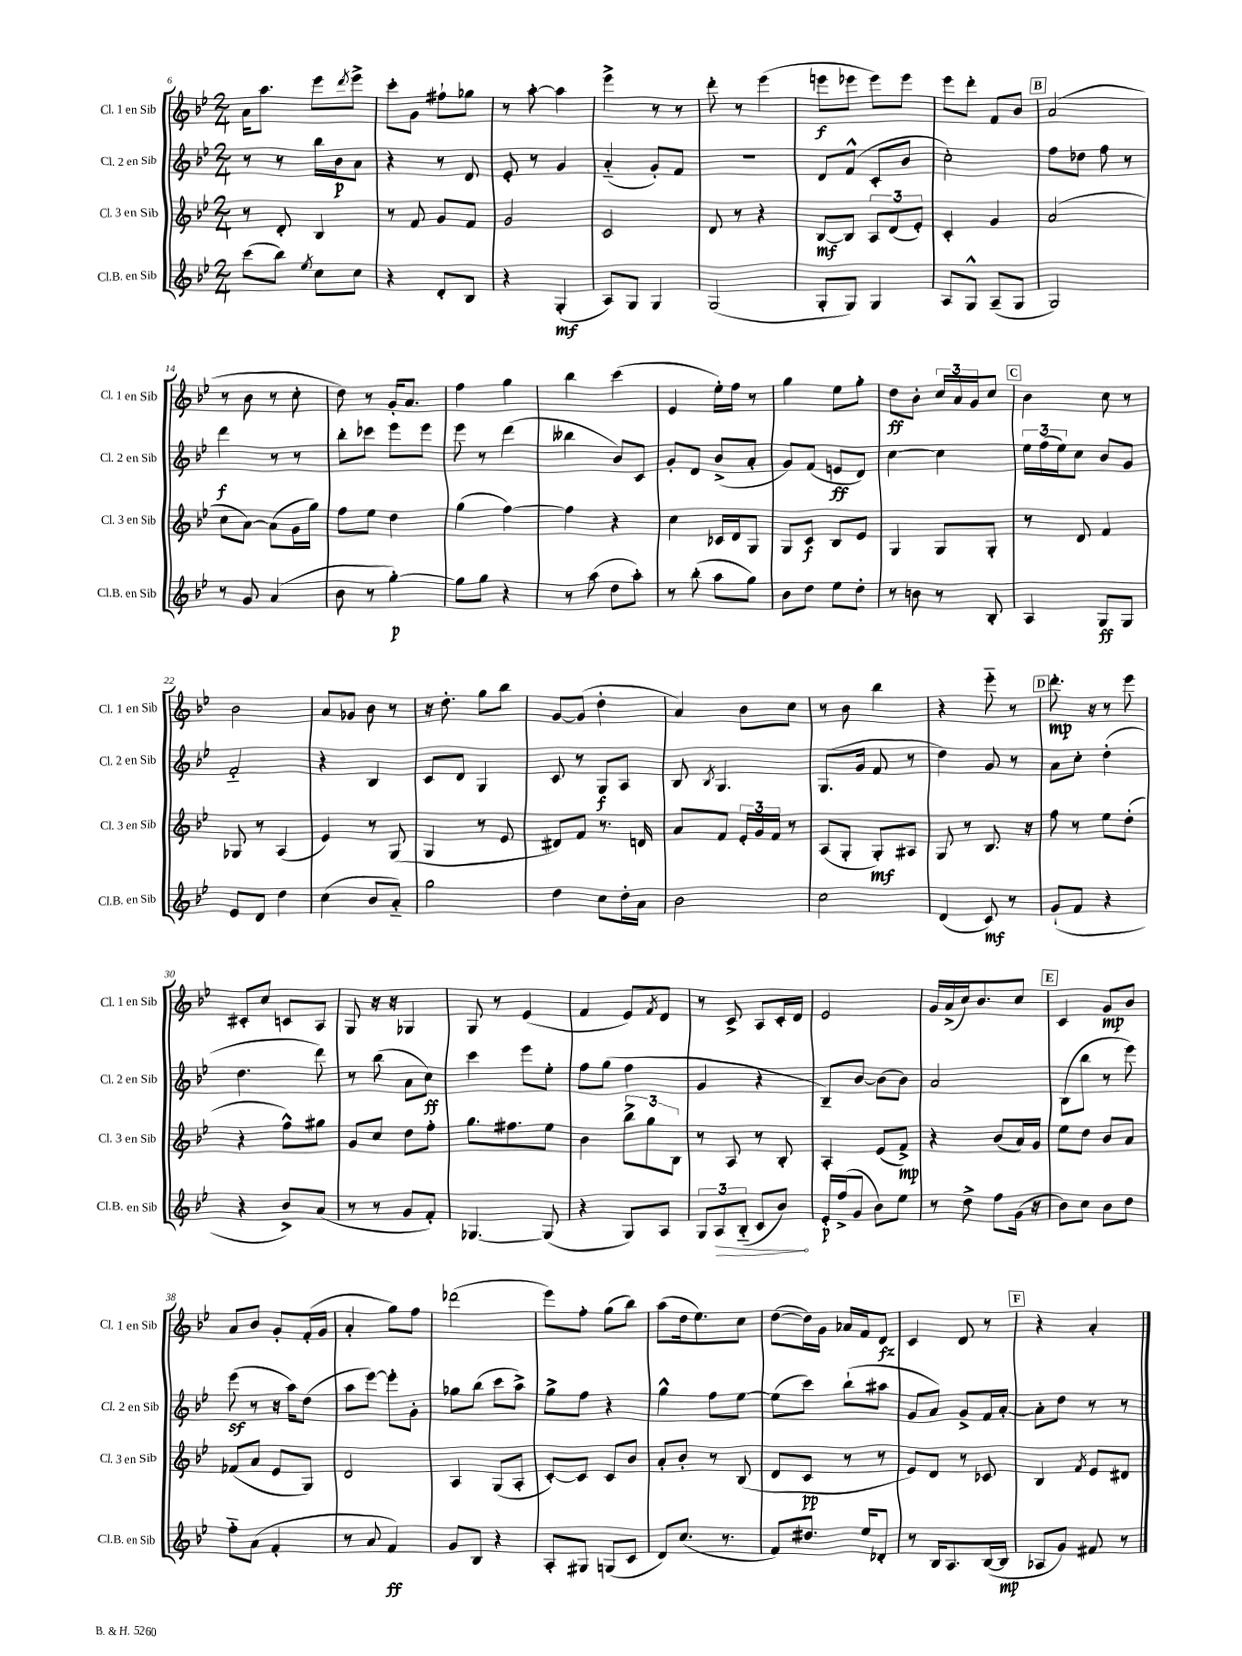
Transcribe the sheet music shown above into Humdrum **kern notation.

**kern	**kern	**kern	**kern
*staff4	*staff3	*staff2	*staff1
*clefG2	*clefG2	*clefG2	*clefG2
*k[b-e-]	*k[b-e-]	*k[b-e-]	*k[b-e-]
*M2/4	*M2/4	*M2/4	*M2/4
(8ccc\L	8r	8r	16a\LK
.	.	.	8.aa\J
8bb-\J)	8d'/	8r	.
8qee-/	.	.	.
8cc\L	4B-/	16bb-\LL	8eee-\L
.	.	16b-\J	.
.	.	.	8qddd/
8cc\J	.	8a\J	8eee-^\J
=	=	=	=
4r	8r	4r	8ccc'\L
.	8f/	.	8g\J
8d'/L	8g/L	8r	8ff#`\L
8B-/J	8f/J	8d/	8gg-\J
=	=	=	=
4r	2g/	8e-'/	8r
.	.	8r	[8aa'\
(4G'/	.	4g/	4aa\]
=	=	=	=
8A/L)	2c/	(4a'~/	4eee-^\
8G/J	.	.	.
4G/	.	8g'/L)	8r
.	.	8f/J	8r
=	=	=	=
(2G/	8d/	2r	8ddd'\
.	8r	.	8r
.	4r	.	(4eee-\
=	=	=	=
8G'/L	[8B-/L	8d/L	8eee\L
8G/J)	8B-/]J	(8f^^/J	8eee-\J
4G/	12A/L	8c'/L	8eee-\L)
.	(12d/	.	.
.	.	8b-/J	8eee-\J
.	12e-'/J)	.	.
=	=	=	=
8A/L	4c'/	2cc'\)	8eee-\L
8G^^/J	.	.	8ddd'\J
(8A~/L	4g/	.	8f/L
8G/J	.	.	8b-/J
=	=	=	=
2G/)	(2a/	8ff\L	(2a/
.	.	8dd-\J	.
.	.	8ff\	.
.	.	8r	.
=	=	=	=
8r	8cc\L	4ddd\	8r
8g/	[8a\J)	.	8b-\
(4a/	(8a\]L	8r	8r
.	16g\L	8r	8cc'\
.	16gg\JJ)	.	.
=	=	=	=
8b-\	8ff\L	8bb-'\L	8dd\)
8r	8ee-\J	8ccc-\J	8r
[4gg'\)	4dd\	8eee-\L	16g'/LK
.	.	.	8.a/J
.	.	8eee-\J	.
=	=	=	=
8gg\]L	(4gg\	8eee-\	4ff\
8gg\J	.	8r	.
4r	[4ff\)	(4ddd\	4gg\
=	=	=	=
8r	4ff\]	4bb--\	4bb-\
(8aa\	.	.	.
8dd\L	4r	8b-/L)	(4ccc\
8aa'\J)	.	8c/J	.
=	=	=	=
8r	4cc\	8g'/L	4e-/
(8bb-'\	.	8d/J	.
8aa\L	16c-/LL	(8b-^/L	16ee-'\LL)
.	16d/J	.	16ff\JJ
8gg\J)	8G/J	8a'/J	8r
=	=	=	=
8b-\L	8G/L	8g/L)	4gg\
8dd\J	8c/J	(8f/J	.
8ee-\L	8B-/L	8e/L	8ee-\L
8dd'\J	8e-/J	8d/J)	8gg'\J
=	=	=	=
8r	4G/	[4cc\	8dd\L
8b\	.	.	8b-'\J
8r	8G/L	4cc\]	24cc/LL
.	.	.	24a/
.	.	.	24g/J
8B-'/	8G'/J	.	8cc/J
=	=	=	=
4A/	8r	24ee-\LL	4b-\
.	.	(24ff\	.
.	.	24ee-\J)	.
.	8d/	8cc\J	.
8G/L	4f/	8b-/L	8cc\
8G/J	.	8g/J	8r
=	=	=	=
8e-/L	8G-/	2f'~/	2b-\
8d/J	8r	.	.
4dd\	(4A/	.	.
=	=	=	=
(4cc\	4e-/)	4r	8a/L
.	.	.	8g-/J
8b-/L	8r	4B-/	8b-\
8a'~/J)	(8G/	.	8r
=	=	=	=
2gg\	4G/	8c/L	16r
.	.	.	8.dd'\
.	.	8d/J	.
.	8r	4G/	8gg\L
.	8e-/	.	8bb-\J
=	=	=	=
4dd\	8d#/L)	8c/	[8g/L
.	8f/J	8r	(8g/]J
8cc\L	8.r	8G/L	4dd'\
16dd'\L	.	8A/J	.
16a\JJ	16d/	.	.
=	=	=	=
2b-\	8a/L	8B-/	4a/)
.	.	8qB-/	.
.	8f/J	4.G/	.
.	24e-'/LL	.	8b-\L
.	24g/	.	.
.	24f/JJ	.	.
.	8r	.	8cc\J
=	=	=	=
2cc\	(8A/L	(8.G/L	8r
.	8G'/J	.	8b-\
.	.	16g/Jk	.
.	8G'/L)	8f/	4bb-\
.	8A#/J	8r	.
=	=	=	=
(4d/	8G/	4dd\)	4r
.	8r	.	.
8c/)	8.B-/	8g/	8eee-'~\
8r	.	8r	8r
.	16r	.	.
=	=	=	=
(8g`/L	8ff\	8a\L	8.ddd'\
8f/J	8r	8cc'\J	.
.	.	.	16r
4r	8ee-\L	(4dd'\	8r
.	(8dd'\J	.	8eee-\
=	=	=	=
4r	4r	4.dd\	8c#'/L
.	.	.	8cc/J
8b-^/L)	8ff^^\L)	.	8c/L
(8a/J	8gg#\J	8ddd\)	8A/J
=	=	=	=
8r	8g/L	8r	8G/
8r	8cc/J	(8bb-\	16r
.	.	.	16r
8g/L	8dd\L	8a\L	4G-/
8f'/J)	8ff'\J	8cc\J)	.
=	=	=	=
[4.G-/	8.gg\L	4ccc\	8G/
.	.	.	8r
.	8.ff#\	.	.
.	.	8eee-\L	(4e-/
(8G-/]	8ee-\J	8ee-'\J	.
=	=	=	=
4r	4b-\	8ff\L	4f/
.	.	(8gg\J	.
8G/L)	12bb-^\L	4ff\	8e-/L)
.	12gg\	.	.
.	.	.	8qf/
8A/J	.	.	8d/J
.	12B-\J	.	.
=	=	=	=
12G/L	8r	4g/	8r
12A/	.	.	.
.	8A/	.	8c^/
(12B-'~/J	.	.	.
8c/L	8r	4r	8A/L
8b-/J)	8B-'/	.	16c'/L
.	.	.	16d/JJ
=	=	=	=
16e-'/LL	4A'/	8B-~/L)	2e-/
(16ff^/J	.	.	.
8g/J	.	[8b-/J	.
8b-\L)	(8e-/L	(8b-\]L	.
8ee-\J	8f^/J)	8b-\J)	.
=	=	=	=
8r	4r	2a/	16g/LL
.	.	.	(16a^/
8dd^\	.	.	16cc/J)
.	.	.	8.b-/
8ff\L	(8b-/L	.	.
(16g\Jk	16a/L)	.	8cc/J
16r	16g/JJ	.	.
=	=	=	=
8b-\L)	8ee-\L	(8B-\L	4c/
8cc\J	8dd\J	8bb-\J	.
8b-\L	8b-/L	8r	8g/L
8dd\J	8a/J	8eee-\)	8b-/J
=	=	=	=
8ff'~\L	(8f-/L	(8eee-\	8a/L
(8a\J	8a/J	8r	8b-/J
4f'/	8e-/L	16r	8g'/L
.	.	16aa\LK)	.
.	8G/J)	(8dd\J	(16f'/L
.	.	.	16g/JJ
=	=	=	=
8r	2d/	8aa\L	4a'/
8a/	.	[8eee-\J)	.
4f/)	.	8eee-'\]L	8gg\L)
.	.	8g'\J	8ff\J
=	=	=	=
8g/L	4A/	8gg-\L	(2ddd-\
8B-/J	.	(8bb-\J	.
4r	(8G/L	8ccc\L	.
.	8A'/J	8aa^\J)	.
=	=	=	=
8A'/L	[8c'/L)	8gg^\L	8eee-\L)
8G#/J	8c/]J	8ff\J	8ff'\J
(8G/L	8c/L	4r	(8gg\L
8c/J	8b-/J	.	8bb-\J)
=	=	=	=
8d/L)	8a'/L	4gg^^\	(8aa\L
(8.cc/J	8b-'/J	.	16dd\k
.	.	.	8.ee-\)
.	8r	8ff\L	.
8.r	.	.	.
.	(8B-/	[8ee-\J	8cc\J
=	=	=	=
8f/L)	8d/L	(8ee-\]L	([8dd\L
8.dd#/J	8c/J	8ccc\J)	16dd\]L)
.	.	.	16g\JJ
.	8r	(8bb-`\L	16a-/LL
16ee-/LK	.	.	16f/J
8d-'/J	8r	8aa#\J	8d/J
=	=	=	=
8r	8e-/L)	8g/L	4c/
16B-/LK	8d/J	8a/J)	.
8.A/	.	.	.
.	8r	8g^/L	8d/
([16B-/L	8c-/	16f/L	8r
16B-/]JJ	.	[16a'/JJ	.
=	=	=	=
8A-/L	4B-/	8a'\]L	4r
8g/J)	.	8dd\J	.
.	8qf/	.	.
8f#/	8e-/L	8r	4a'/
8r	8d#/J	8r	.
==	==	==	==
*-	*-	*-	*-
